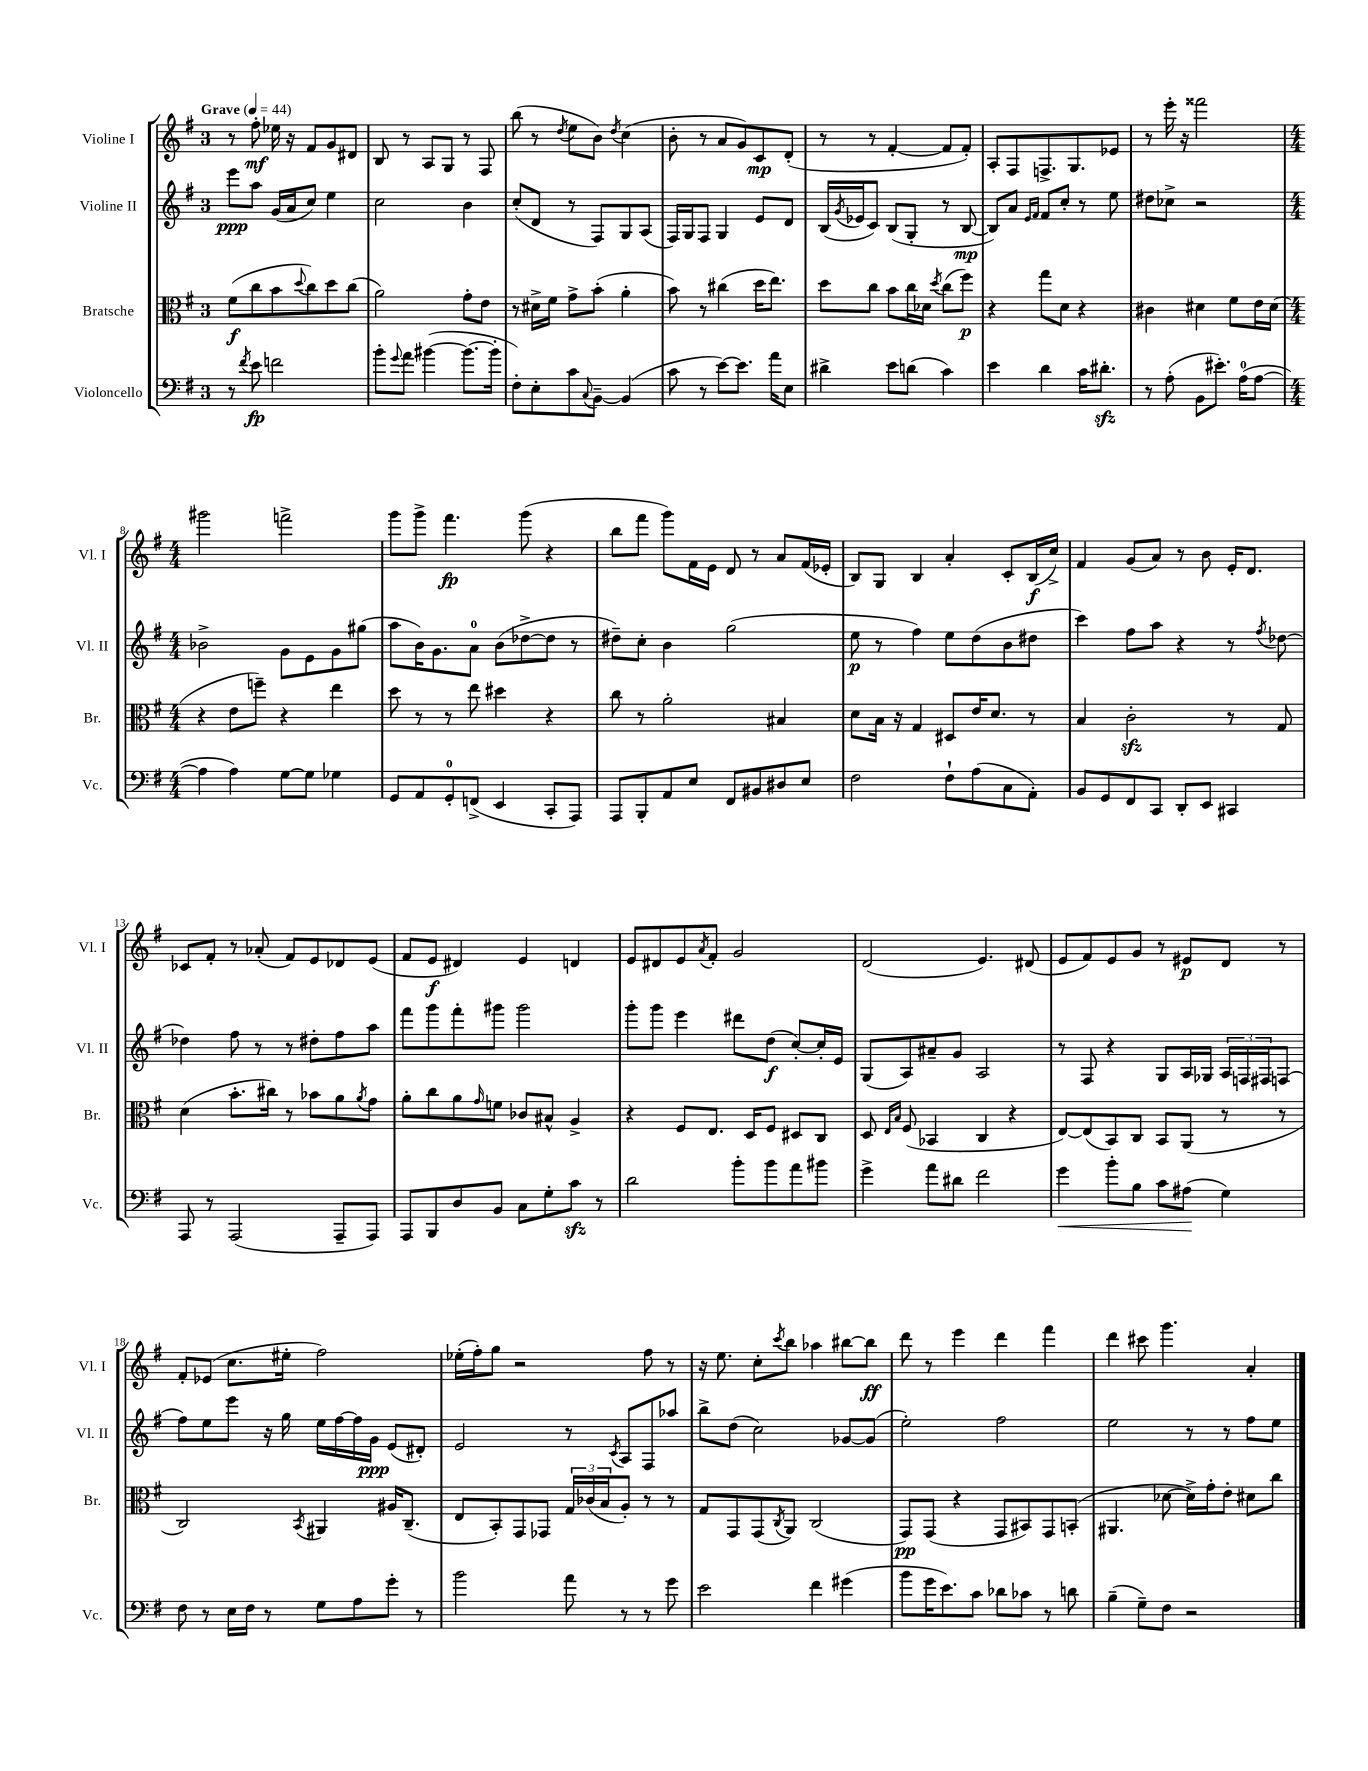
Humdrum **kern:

**kern	**dynam	**kern	**dynam	**kern	**dynam	**kern	**dynam
*part4	*part4	*part3	*part3	*part2	*part2	*part1	*part1
*staff4	*staff4	*staff3	*staff3	*staff2	*staff2	*staff1	*staff1
*I"Violoncello	*	*I"Bratsche	*	*I"Violine II	*	*I"Violine I	*
*I'Vc.	*	*I'Br.	*	*I'Vl. II	*	*I'Vl. I	*
*clefF4	*	*clefC3	*	*clefG2	*	*clefG2	*
*k[f#]	*	*k[f#]	*	*k[f#]	*	*k[f#]	*
*M3/4	*	*M3/4	*	*M3/4	*	*M3/4	*
*MM44	*	*MM44	*	*MM44	*	*MM44	*
=1	=1	=1	=1	=1	=1	=1	=1
!	!	!	!	!	!	!LO:TX:a:B:t=Grave	!
8r	.	(8f#\L	f	8eee\L	ppp	8r	.
8qf#/	.	.	.	.	.	.	.
8e\	fp	8cc\	.	8aa\J	.	8ff#'\	mf
2fn\	.	8b\	.	(16g/LL	.	16ee-X\	.
.	.	.	.	16a/J	.	16r	.
.	.	8qqdd/	.	.	.	.	.
.	.	8cc\)	.	8cc/J)	.	8f#/L	.
.	.	8dd\	.	4ee\	.	8g/	.
.	.	(8cc\J	.	.	.	8d#X/J	.
=2	=2	=2	=2	=2	=2	=2	=2
8b'\L	.	2a\)	.	2cc\	.	8B/	.
8qqg/	.	.	.	.	.	.	.
8a\J	.	.	.	.	.	8r	.
([4b#X\	.	.	.	.	.	8A/L	.
.	.	.	.	.	.	8G/J	.
8.b#\L_	.	8g'\L	.	4b\	.	8r	.
.	.	8e\J	.	.	.	8F#/	.
16b#'\Jk]	.	.	.	.	.	.	.
=3	=3	=3	=3	=3	=3	=3	=3
8F#'\L)	.	8r	.	(8cc'/L	.	(8bb\	.
8E'\	.	16d#X^\LL	.	8d/J	.	8r	.
.	.	16f#\JJ	.	.	.	.	.
.	.	.	.	.	.	8qdd/	.
8c\	.	8g^\L	.	8r	.	8ee\L	.
8qqC/	.	.	.	.	.	.	.
[8BB~\J	.	(8b'\J	.	8F#/L)	.	8b\J)	.
.	.	.	.	.	.	8qdd/	.
(4BB/]	.	4a'\	.	8G/	.	(4cc\	.
.	.	.	.	(8A/J	.	.	.
=4	=4	=4	=4	=4	=4	=4	=4
8c\	.	8b\)	.	16F#/LL)	.	8b'\	.
.	.	.	.	16G/J	.	.	.
8r	.	8r	.	8F#/J	.	8r	.
[8e\L)	.	(4cc#X\	.	4G/	.	8a/L	.
8.e\J]	.	.	.	.	.	8g/)	.
.	.	16dd\KL	.	8e/L	.	8c/	mp
16a\KL	.	8.ee\J)	.	.	.	.	.
8E\J	.	.	.	8d/J	.	(8d'/J	.
=5	=5	=5	=5	=5	=5	=5	=5
4d#X^\	.	8dd\L	.	(16B/LL	.	8r	.
.	.	.	.	8qg/	.	.	.
.	.	.	.	16e-X/J	.	.	.
.	.	8cc\J	.	8c/J)	.	8r	.
8e\L	.	8b\L	.	(8B/L	.	[4f#'/	.
(8dn\J	.	16cc\L	.	8G'/J	.	.	.
.	.	16d-X\JJ	.	.	.	.	.
.	.	8qdd/	.	.	.	.	.
4c\)	.	(8cc\L	.	8r	.	8f#/L]	.
.	.	8ff#\J)	p	[8B/	mp	8f#'/J)	.
=6	=6	=6	=6	=6	=6	=6	=6
4e\	.	4r	.	8B/L])	.	8A'/L	.
.	.	.	.	8a/J	.	8F#/	.
.	.	.	.	16qqe/LL	.	.	.
.	.	.	.	16qqf#/JJ	.	.	.
4d\	.	8gg\L	.	8f#/L	.	8.Fn^/	.
.	.	8d\J	.	8cc'/J	.	.	.
.	.	.	.	.	.	8.G/	.
16c\KL	.	4r	.	8r	.	.	.
8.d#Xzz'\J	.	.	.	.	.	.	.
.	.	.	.	8ee\	.	8e-X/J	.
=7	=7	=7	=7	=7	=7	=7	=7
8r	.	4c#X\	.	8dd#X\L	.	8r	.
(8A'\	.	.	.	8cc-X^\J	.	16eee'\	.
.	.	.	.	.	.	16r	.
8BB\L	.	4d#X\	.	2r	.	2fff##X\	.
8.e#X'\J)	.	.	.	.	.	.	.
.	.	8f#\L	.	.	.	.	.
(16A\KL	.	.	.	.	.	.	.
[8A\J	.	16e\L	.	.	.	.	.
.	.	(16d#\JJ	.	.	.	.	.
!!LO:LB:g=z
=8	=8	=8	=8	=8	=8	=8	=8
*M4/4	*	*M4/4	*	*M4/4	*	*M4/4	*
4A\]	.	4r	.	2b-X^\	.	2ggg#X\	.
4A\)	.	8e\L	.	.	.	.	.
.	.	8ffn~\J)	.	.	.	.	.
[8G\L	.	4r	.	8g\L	.	2fffn^\	.
8G\J]	.	.	.	8e\	.	.	.
4G-X\	.	4ee\	.	8g\	.	.	.
.	.	.	.	(8gg#X\J	.	.	.
=9	=9	=9	=9	=9	=9	=9	=9
8GG/L	.	8dd\	.	8aa\L	.	8ggg\L	.
8AA/	.	8r	.	16b\K)	.	8ggg^\J	.
.	.	.	.	8.g\	.	.	.
8GG'/	.	8r	.	.	.	4.fff#\	fp
(8FFn^/J	.	8ee\	.	8a\J	.	.	.
4EE/	.	4dd#X\	.	(8b\L	.	.	.
.	.	.	.	[8dd-X^\	.	(8ggg\	.
8CC'/L	.	4r	.	8dd-\J]	.	4r	.
8AAA/J)	.	.	.	8r	.	.	.
=10	=10	=10	=10	=10	=10	=10	=10
8AAA/L	.	8cc\	.	8dd#X~\L)	.	8bb\L	.
8BBB'/	.	8r	.	8cc'\J	.	8fff#\J	.
8AA/	.	2a'\	.	4b\	.	8ggg\L)	.
8E/J	.	.	.	.	.	16f#\L	.
.	.	.	.	.	.	16e\JJ	.
8FF#/L	.	.	.	(2gg\	.	8d/	.
8BB#X/	.	.	.	.	.	8r	.
8D#X/	.	4B#X/	.	.	.	8a/L	.
8E/J	.	.	.	.	.	(16f#/L	.
.	.	.	.	.	.	16e-X'/JJ	.
=11	=11	=11	=11	=11	=11	=11	=11
2F#\	.	8d\L	.	8ee\	p	8B/L)	.
.	.	16B\Jk	.	8r	.	8G/J	.
.	.	16r	.	.	.	.	.
.	.	4G/	.	4ff#\)	.	4B/	.
8F#`\L	.	8D#X/L	.	8ee\L	.	4a'/	.
(8A\	.	16e/K	.	(8dd\	.	.	.
.	.	8.d/J	.	.	.	.	.
8C\	.	.	.	8b\	.	8c'/L	.
8AA'\J)	.	8r	.	8dd#X\J	.	(16B/L	f
.	.	.	.	.	.	16cc^/JJ)	.
=12	=12	=12	=12	=12	=12	=12	=12
8BB/L	.	4B/	.	4ccc\)	.	4f#/	.
8GG/	.	.	.	.	.	.	.
8FF#/	.	2czz'\	.	8ff#\L	.	(8g/L	.
8CC/J	.	.	.	8aa\J	.	8a/J)	.
8DD'/L	.	.	.	4r	.	8r	.
8EE/J	.	.	.	.	.	8b\	.
4CC#X/	.	8r	.	8r	.	16e'/KL	.
.	.	.	.	.	.	8.d/J	.
.	.	.	.	8qff#/	.	.	.
.	.	8G/	.	[8dd-X\	.	.	.
!!LO:LB:g=z
=13	=13	=13	=13	=13	=13	=13	=13
8AAA/	.	(4d\	.	4dd-X\]	.	8c-X/L	.
8r	.	.	.	.	.	8f#'/J	.
(2AAA/	.	8.b'\L	.	8ff#\	.	8r	.
.	.	.	.	8r	.	(8a-X'/	.
.	.	16cc#X\Jk)	.	.	.	.	.
.	.	8r	.	8r	.	8f#/L)	.
.	.	8b-X\L	.	8dd#X'\L	.	8e/	.
8AAA~/L	.	8a\	.	8ff#\	.	8d-X/	.
.	.	8qa/	.	.	.	.	.
8AAA/J)	.	8g\J	.	8aa\J	.	(8e/J	.
=14	=14	=14	=14	=14	=14	=14	=14
8AAA/L	.	8a'\L	.	8fff#\L	.	8f#/L	.
8BBB/	.	8cc\	.	8ggg\	.	8e/J	f
8D/	.	8a\	.	8fff#'\	.	4d#X/)	.
.	.	16qqg/	.	.	.	.	.
8BB/J	.	8fn\J	.	8ggg#X\J	.	.	.
8C\L	.	8c-X/L	.	2ggg#\	.	4e/	.
8G'\	.	8B#X^^/J	.	.	.	.	.
8czz\J	.	4A^/	.	.	.	4dn/	.
8r	.	.	.	.	.	.	.
=15	=15	=15	=15	=15	=15	=15	=15
2d\	.	4r	.	8ggg'\L	.	8e/L	.
.	.	.	.	8ggg\J	.	8d#X/	.
.	.	8F#/L	.	4eee\	.	8e/	.
.	.	.	.	.	.	8qa/	.
.	.	8.E/J	.	.	.	8f#'/J	.
8b'\L	.	.	.	8ddd#X\L	.	2g/	.
.	.	16D/KL	.	.	.	.	.
8b\	.	8F#/J	.	(8dd\J	f	.	.
8a\	.	8D#X/L	.	[8cc'/L)	.	.	.
8b#X\J	.	8C/J	.	16cc'/L]	.	.	.
.	.	.	.	16e/JJ	.	.	.
=16	=16	=16	=16	=16	=16	=16	=16
4g^\	.	8D/	.	(8G/L	.	(2d/	.
.	.	16qqE/LL	.	.	.	.	.
.	.	16qqB/JJ	.	.	.	.	.
.	.	(8F#/	.	8A/)	.	.	.
8a\L	.	4BB-X/	.	8a#X~/	.	.	.
8d#X\J	.	.	.	8g/J	.	.	.
2f#\	.	4C/	.	2A/	.	4.e/)	.
.	.	4r	.	.	.	.	.
.	.	.	.	.	.	(8d#X/	.
=17	=17	=17	=17	=17	=17	=17	=17
!	!LO:HP:b	!	!	!	!	!	!
4g\	<	[8E/L)	.	8r	.	8e/L	.
.	.	(8E/]	.	8F#/	.	8f#/)	.
8b'\L	.	8BB/)	.	4r	.	8e/	.
8B\J	.	8C/J	.	.	.	8g/J	.
8c\L	.	8BB/L	.	8G/L	.	8r	.
(8A#X\J	.	(8AA/J	.	16A/L	.	8e#X/L	p
.	.	.	.	16G-X/JJ	.	.	.
4G\)	[	8r	.	24A/LL	.	8d/J	.
.	.	.	.	24Fn/	.	.	.
.	.	.	.	24F#X/J	.	.	.
.	.	8r	.	(8Fn/J	.	8r	.
!!LO:LB:g=z
=18	=18	=18	=18	=18	=18	=18	=18
8F#\	.	2C/)	.	8ff#\L)	.	8f#'/L	.
8r	.	.	.	8ee\	.	(8e-X/J	.
16E\LL	.	.	.	8eee\J	.	8.cc\L	.
16F#\JJ	.	.	.	.	.	.	.
8r	.	.	.	16r	.	.	.
.	.	.	.	16gg\	.	16ee#X'\Jk	.
.	.	8qBB/	.	.	.	.	.
8G\L	.	4AA#X/	.	16ee\LL	.	2ff#\)	.
.	.	.	.	[16ff#\	.	.	.
8A\	.	.	.	16ff#\]	.	.	.
.	.	.	.	16g\JJ	ppp	.	.
8g'\J	.	16A#X/KL	.	(8e/L	.	.	.
.	.	(8.C~/J	.	.	.	.	.
8r	.	.	.	8d#X'/J)	.	.	.
=19	=19	=19	=19	=19	=19	=19	=19
2b\	.	8E/L	.	2e/	.	(16ee-X'\LL	.
.	.	.	.	.	.	16ff#'\J)	.
.	.	8BB'/)	.	.	.	8gg\J	.
.	.	8GG/	.	.	.	2r	.
.	.	8GG-X/J	.	.	.	.	.
8a\	.	24G/LL	.	8r	.	.	.
.	.	(24c-X/	.	.	.	.	.
.	.	24B/J	.	.	.	.	.
.	.	.	.	8qc/	.	.	.
8r	.	8A'/J)	.	8A/L	.	.	.
8r	.	8r	.	8F#/	.	8ff#\	.
8g\	.	8r	.	8aa-X/J	.	8r	.
=20	=20	=20	=20	=20	=20	=20	=20
2e\	.	8G/L	.	8bb^\L	.	16r	.
.	.	.	.	.	.	8.ee\	.
.	.	8GG/	.	(8dd\J	.	.	.
.	.	(8GG/	.	2cc\)	.	8cc'\L	.
.	.	8qC/	.	.	.	8qccc/	.
.	.	8AA/J)	.	.	.	8bb\J	.
4f#\	.	(2C/	.	.	.	4aa-X\	.
(4g#X\	.	.	.	[8g-X/L	.	[8bb#X\L	.
.	.	.	.	(8g-/J]	.	8bb#\J]	ff
=21	=21	=21	=21	=21	=21	=21	=21
8b\L	.	8GG/L)	pp	2ee'\)	.	8ddd\	.
16g\K	.	(8GG/J	.	.	.	8r	.
8.e\)	.	.	.	.	.	.	.
.	.	4r	.	.	.	4eee\	.
8c\J	.	.	.	.	.	.	.
8d-X\L	.	8GG/L	.	2ff#\	.	4ddd\	.
8c-X\J	.	8BB#X/)	.	.	.	.	.
8r	.	8GG/	.	.	.	4fff#\	.
8dn\	.	(8BBn'/J	.	.	.	.	.
=22	=22	=22	=22	=22	=22	=22	=22
(4B~\	.	4.AA#X/	.	2ee\	.	4ddd\	.
8G~\L)	.	.	.	.	.	8ccc#X\	.
8F#\J	.	[8d-X\	.	.	.	4.ggg\	.
2r	.	16d-^\LL])	.	8r	.	.	.
.	.	16g'\J	.	.	.	.	.
.	.	8e'\J	.	8r	.	.	.
.	.	8d#X\L	.	8ff#\L	.	4a'/	.
.	.	8cc\J	.	8ee\J	.	.	.
==	==	==	==	==	==	==	==
*-	*-	*-	*-	*-	*-	*-	*-
